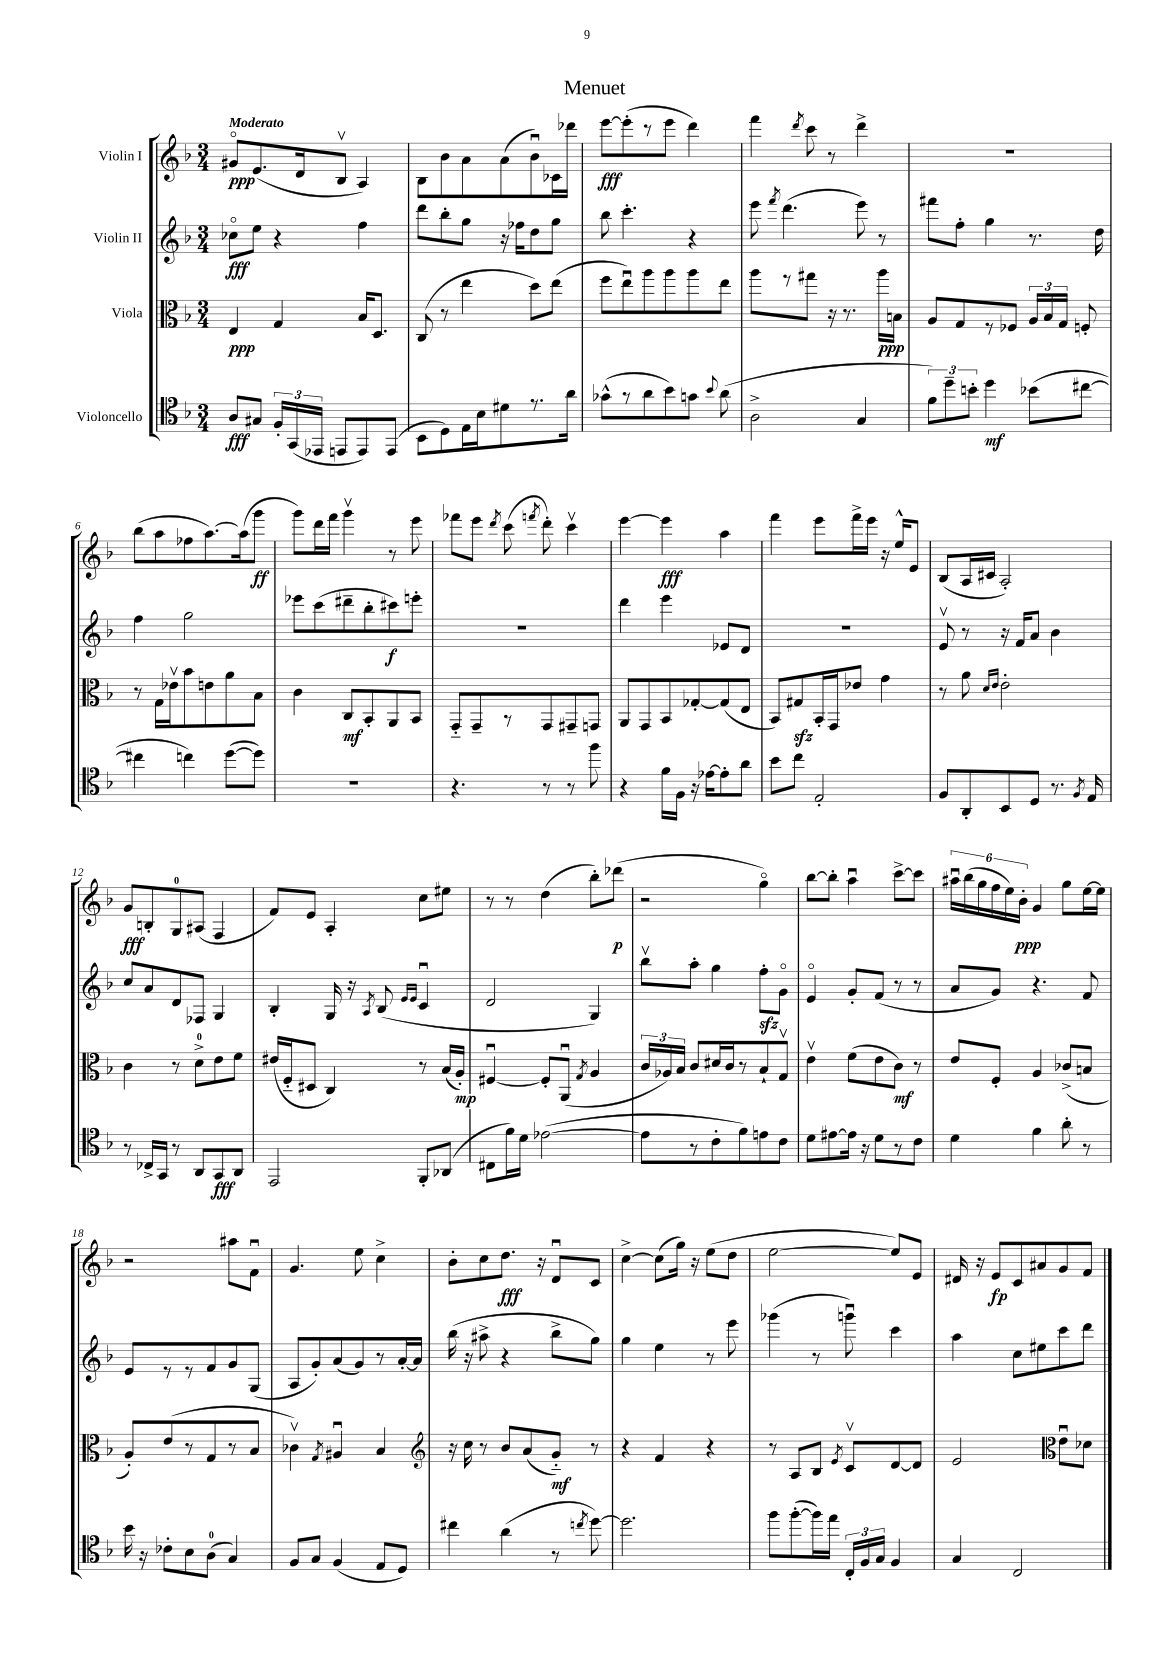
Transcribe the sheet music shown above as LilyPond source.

\header { title = "Menuet" }
<<
\new StaffGroup <<
\new Staff = "s0" \with { instrumentName = "Violin I" } {
    \clef treble \key f \major \numericTimeSignature \time 3/4 \tempo "Moderato"
    \autoBeamOff gis'8[\flageolet\ppp e'8.( d'16 bes8]\upbow a4) |
    bes8[ bes'8 a'8 a'8( bes'8\downbow) ces'16 des'''16] |
    e'''8[~\fff e'''8-.( r8 e'''8] d'''4) |
    f'''4 \acciaccatura { d'''8 } c'''8 r8 d'''4-> |
    R2. |
    bes''8[( a''8 fes''8 a''8.~) a''16( g'''8]\ff |
    g'''8[) d'''16 f'''16] g'''4\upbow r8 e'''8 |
    fes'''8[ e'''8] \acciaccatura { d'''8 } c'''8( \acciaccatura { f'''8 } d'''8-.) c'''4\upbow |
    e'''4~ e'''4\fff a''4 |
    f'''4 e'''8[ f'''16-> e'''16] r16 e''16[-^ e'8] |
    bes8[( a16 cis'16] a2-.) |
    g'8[\fff b8-. g8-0 ais8]( f4 |
    f'8[) e'8] a4-. c''8[ eis''8] |
    r8 r8 d''4( bes''8[-.) des'''8]\p( |
    r2 g''4\flageolet) |
    bes''8[~ bes''8]-. a''4\downbow c'''8[~-> c'''8] |
    \tuplet 6/4 { ais''16[\downbow bes''16( g''16 f''16 e''16) bes'16]-.\ppp } g'4 g''8[ e''16~ e''16] |
    r2 ais''8[ f'8]\downbow |
    g'4. e''8 c''4-> |
    bes'8[-. c''8 d''8.]\fff r16 d'8[\downbow c'8] |
    c''4~-> c''8[( g''16]) r16 e''8[( d''8] |
    e''2~ e''8[) e'8] |
    dis'16 r16 e'8[\fp c'8 ais'8 g'8 f'8] \bar "|." |
}
\new Staff = "s1" \with { instrumentName = "Violin II" } {
    \clef treble \key f \major \numericTimeSignature \time 3/4
    \autoBeamOff ces''8[\flageolet\fff e''8] r4 f''4 |
    d'''8[ bes''8-. g''8] r16 fes''16[ d''8 g''8] |
    bes''8 c'''4.-. r4 |
    e'''8 \acciaccatura { f'''8 } d'''4.( e'''8) r8 |
    fis'''8[ f''8]-. g''4 r8. d''16 |
    f''4 g''2 |
    ees'''8[ c'''8( dis'''8-- bes''8-. cis'''8\f) e'''8]-. |
    R2. |
    d'''4 e'''4 ees'8[ d'8] |
    R2. |
    e'8\upbow r8 r16 f'16[ a'8] bes'4 |
    c''8[ a'8 d'8 fes8] g4 |
    bes4-. g16 r16 \acciaccatura { a8 } bes8( \grace { e'16[ e'16] } c'4\downbow |
    d'2 g4) |
    bes''8[\upbow a''8]-. g''4 f''8[-.\sfz g'8]\flageolet |
    e'4\flageolet g'8[-. f'8]( r8 r8 |
    a'8[ g'8]) r4. f'8 |
    e'8[ r8 r8 f'8 g'8 g8]( |
    a8[ g'8-.) a'8( g'8) r8 a'16~-. a'16] |
    bes''16( r16 ais''8-> r4 bes''8[-> g''8]) |
    g''4 e''4 r8 e'''8 |
    ges'''4( r8 g'''8\downbow) c'''4 |
    a''4 c''8[ eis''8 c'''8 d'''8] \bar "|." |
}
\new Staff = "s2" \with { instrumentName = "Viola" } {
    \clef alto \key f \major \numericTimeSignature \time 3/4
    \autoBeamOff e4\ppp g4 bes16[ d8.] |
    c8( r8 e''4 d''8[) e''8]( |
    f''8[ e''8\downbow) a''8 a''8 a''8 e''8] |
    a''8[ r8 gis''8] r16 r8. a''16[\ppp b16] |
    a8[ g8 r8 fes8] \tuplet 3/2 { a16[ bes16 g16] } f8-. |
    r8 g16[ ees'16\upbow bes'8 e'8 a'8 bes8] |
    c'4 c8[\mf bes,8-. a,8 bes,8] |
    g,8[-_ g,8-- r8 g,8 gis,8-- g,8] |
    a,8[ g,8 bes,8 ges8~-. ges8( e8] |
    bes,8[) gis8\sfz bes,16-. g,16 ees'8] g'4 |
    r8 a'8 \grace { d'16[ e'16] } e'2-. |
    c'4 r8 d'8[-0-> e'8 f'8] |
    eis'16[( f16-_ dis8] c4) r8 bes16[( a16]-.\mp) |
    fis4~\downbow fis8[-. a,8]\downbow( \acciaccatura { g8 } a4 |
    \tuplet 3/2 { c'16[ aes16) bes16] } c'8[ dis'16 c'16 r8 bes8-! g8]\upbow |
    e'4\upbow f'8[( e'8 c'8]\mf) r8 |
    e'8[ f8]-. a4 ces'8[->( b8] |
    a8[-.) e'8( r8 g8 r8 bes8] |
    ces'4\upbow) \acciaccatura { g8 } ais4\downbow bes4 |
    \clef treble r16 c''16 r8 bes'8[ a'8( g'8]-_\mf) r8 |
    r4 f'4 r4 |
    r8 a8[ bes8] \acciaccatura { e'8 } c'8[\upbow d'8~ d'8] |
    e'2 \clef alto e'8[\downbow des'8] \bar "|." |
}
\new Staff = "s3" \with { instrumentName = "Violoncello" } {
    \clef tenor \key f \major \numericTimeSignature \time 3/4
    \autoBeamOff a8[\fff gis8] \tuplet 3/2 { f16[-. g,16( ees,16] } e,8[ e,8) e,8]( |
    bes,8[ d8) e16 bes16 dis'8 r8. a'16] |
    ges'8[-^( r8 a'8 bes'8) g'8] \appoggiatura { bes'8 } a'8( |
    a2-> g4 |
    \tuplet 3/2 { f'8[) d''8-- b'8]-. } d''4\mf bes'8[( cis''8]~ |
    cis''4 c''4) d''8[~( d''8]) |
    R2. |
    r4. r8 r8 f''8 |
    r4 f'16[ f16] r16 ees'16[~ ees'8-. a'8] |
    bes'8[ c''8] e2-. |
    f8[ a,8-. bes,8 d8] r8. \acciaccatura { f8 } e16 |
    r8 ces16[-> g,16] r8 a,8[ g,8\fff a,8] |
    e,2 f,8[-. aes,8]( |
    cis8[ f'16) d'16] ees'2~( |
    ees'8[ r8 c'8-. f'8) e'8 c'8] |
    d'8[ eis'8~ eis'16] r16 d'8[ r8 c'8] |
    d'4 f'4 a'8-. r8 |
    bes'16 r16 ces'8[-. bes8 a8]-0( g4) |
    f8[ g8] f4( e8[ d8]) |
    cis''4 a'4( r8 \acciaccatura { c''8 } d''8~) |
    d''2. |
    f''8[ f''8~-.( f''16) e''16] \tuplet 3/2 { c16[-. f16 g16] } f4 |
    g4 c2 \bar "|." |
}
>>
>>
